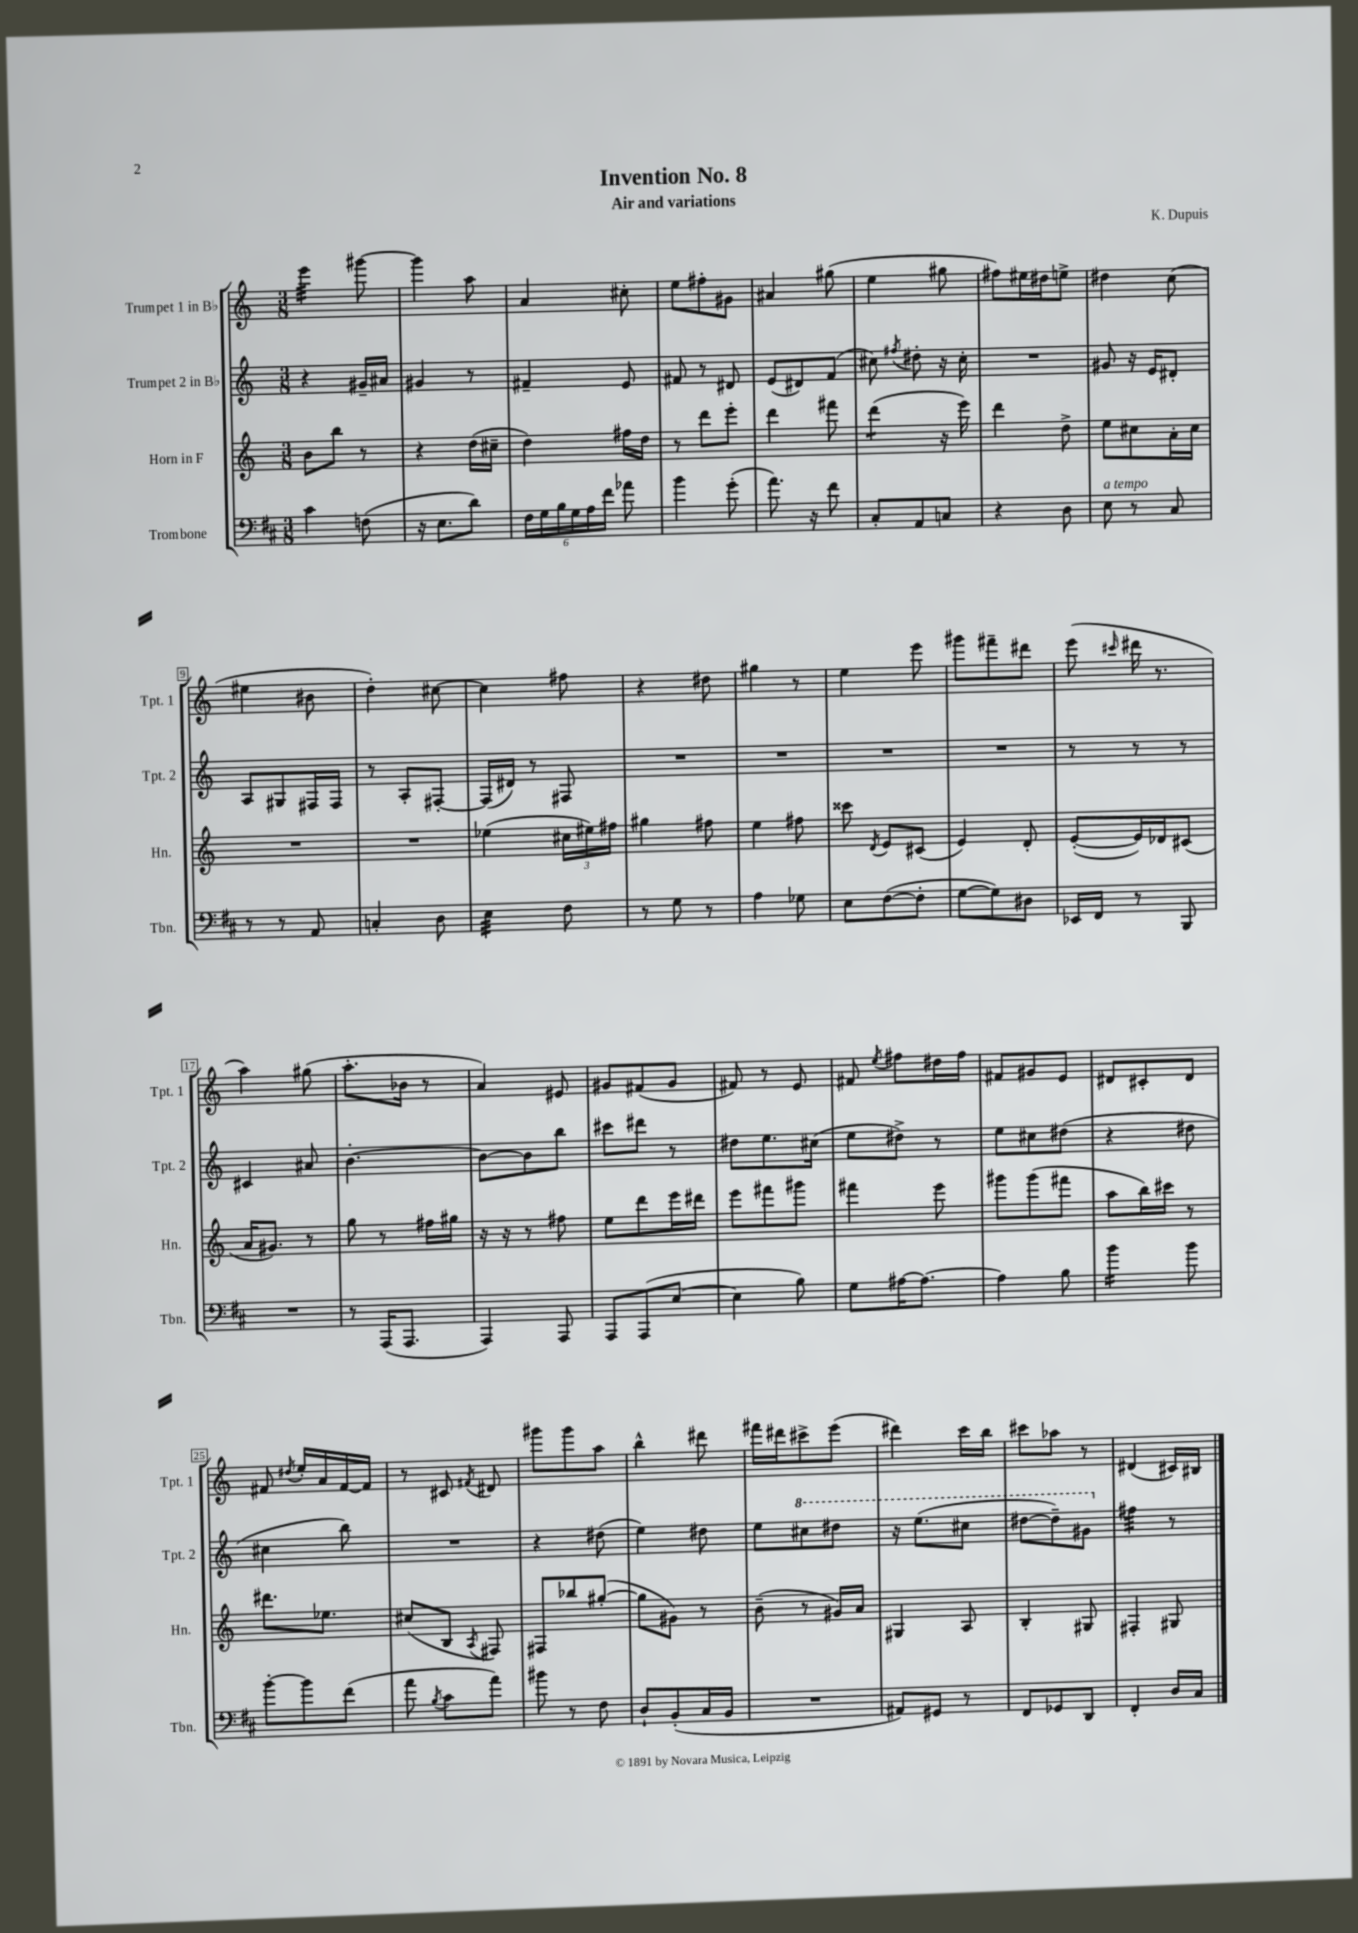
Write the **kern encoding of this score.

**kern	**kern	**kern	**kern
*staff4	*staff3	*staff2	*staff1
*clefF4	*clefG2	*clefG2	*clefG2
*k[f#c#]	*k[]	*k[]	*k[]
*M3/8	*M3/8	*M3/8	*M3/8
4c#	8b	4r	4eee
.	8bb	.	.
(8F	8r	16g#~	[8ggg#
.	.	16a#	.
=	=	=	=
16r	4r	4g#	4ggg#]
8.E	.	.	.
8d)	(16dd	8r	8aa
.	16cc#~	.	.
=	=	=	=
24F#	4dd)	4f#~	4a
24G	.	.	.
24B	.	.	.
24G	.	.	.
24A	.	.	.
24f#	.	.	.
8a-	16ff#	8e	8cc#'
.	16dd	.	.
=	=	=	=
4b	8r	8f#	8ee
.	8ddd	8r	8ff#'
(8g'	8eee'	8d#	8g#
=	=	=	=
8.a)	4ddd	(8e	4a#
.	.	8d#)	.
16r	.	.	.
8f#	8fff#	(8f	(8gg#
=	=	=	=
8C#'	(4ddd	8cc#)	4ee
.	.	8qff#	.
8AA	.	8dd#'	.
8C	16r	16r	8gg#
.	16eee)	16cc#'	.
=	=	=	=
4r	4ddd	4.r	8ff#)
.	.	.	16ee#
.	.	.	16dd#
8D	8dd^	.	8ee^
=	=	=	=
8E	8ee	8g#	4dd#
8r	8cc#	16r	.
.	.	16e	.
8C#	16a'	8d#'	(8cc
.	16cc#	.	.
=	=	=	=
8r	4.r	8A	4ee#
8r	.	8G#	.
8AA	.	16F#	8b#
.	.	16F#	.
=	=	=	=
4C'	4.r	8r	4dd')
.	.	8A'	.
8D	.	[8F#'	[8cc#
=	=	=	=
4E	(4ee-	(16F#]	4cc#]
.	.	16d#)	.
.	.	8r	.
8F#	24cc#	8F#	8ff#
.	24ee#)	.	.
.	24ff#	.	.
=	=	=	=
8r	4gg#	4.r	4r
8G	.	.	.
8r	8ff#	.	8dd#
=	=	=	=
4A	4ee	4.r	4gg#
8G-	8ff#	.	8r
=	=	=	=
8E	8ccc##	4.r	4ee
.	8qd	.	.
([8F#	8e	.	.
8F#']	(8c#	.	8eee
=	=	=	=
[8G	4e)	4.r	8ggg#
8G])	.	.	8fff#~
8D#	8d'	.	8ddd#
=	=	=	=
16EE-	([8e'	8r	(8eee
16FF#	.	.	.
.	.	.	16qqccc#
8r	16e])	8r	16ddd#
.	16d-	.	8.r
8BBB	(8c#	8r	.
=	=	=	=
4.r	16a	4c#	4aa)
.	8.g#)	.	.
.	8r	8a#	(8gg#
=	=	=	=
8r	8gg	[4.b'	8.aa'
(16AAA	8r	.	.
8.AAA	.	.	16b-
.	16ff#	.	8r
.	16gg#	.	.
=	=	=	=
4AAA)	16r	8b_	4a)
.	16r	.	.
.	8r	8b]	.
8AAA	8ff#	8bb	8e#
=	=	=	=
8AAA	8ee	8ccc#	8g#
(8AAA	8ddd	8ddd#	(8f#
[8E	16eee	8r	8g#
.	16ddd#	.	.
=	=	=	=
4E]	8eee	8dd#	8f#)
.	8fff#	8.ee	8r
8B)	8ggg#	.	8e
.	.	(16cc#	.
=	=	=	=
8G	4fff#	8ee	8f#
.	.	.	8qee
[16A#	.	8dd#^)	8ff#
8.A#_	.	.	.
.	8eee	8r	16dd#
.	.	.	16ff#
=	=	=	=
4A#]	8ggg#	8ee	8f#
.	(8ggg#	8cc#	8g#
8B	8fff#	(8dd#	8e
=	=	=	=
4b	8aa	4r	8d#
.	16bb)	.	8c#'
.	16ccc#	.	.
8b	8r	8dd#	8d#
=	=	=	=
[8b'	8.ddd#	4cc#	8f#
.	.	.	8qdd#
8b]	.	.	16ee'
.	8.ee-	.	16a
(8f#	.	8bb)	[16f#
.	.	.	16f#]
=	=	=	=
8a	(8cc#	4.r	8r
8qB	.	.	.
8c#	8B	.	8c#
.	8qA	.	8qf#
8a)	8F#)	.	8d#
=	=	=	=
8b#	8F#	4r	8ggg#
8r	8bb-	.	8ggg#
8F#	([8gg#'	(8dd#	8aa
=	=	=	=
8D`	8gg#]	4ee)	4bb^^
(8BB'	8g#)	.	.
16C#	8r	8dd#	8ddd#
16BB	.	.	.
=	=	=	=
4.r	(8b~	8ee	16fff#
.	.	.	16ddd#
.	8r	8ccc#	8ccc#^
.	16g#)	8ddd#	(8eee
.	16a	.	.
=	=	=	=
8AA#)	4G#	16r	4ddd#)
.	.	(8.eee	.
8GG#	.	.	.
8r	8A	8ccc#	16ccc
.	.	.	16bb
=	=	=	=
8FF#	4B'	[8ddd#	8ccc#
8GG-	.	8ddd#~])	8aa-
8DD	8G#	8gg#	8r
=	=	=	=
4FF#'	4F#'	4ff#	(4d#
16D	8G#	8r	16c#)
16C#	.	.	16B#
==	==	==	==
*-	*-	*-	*-
